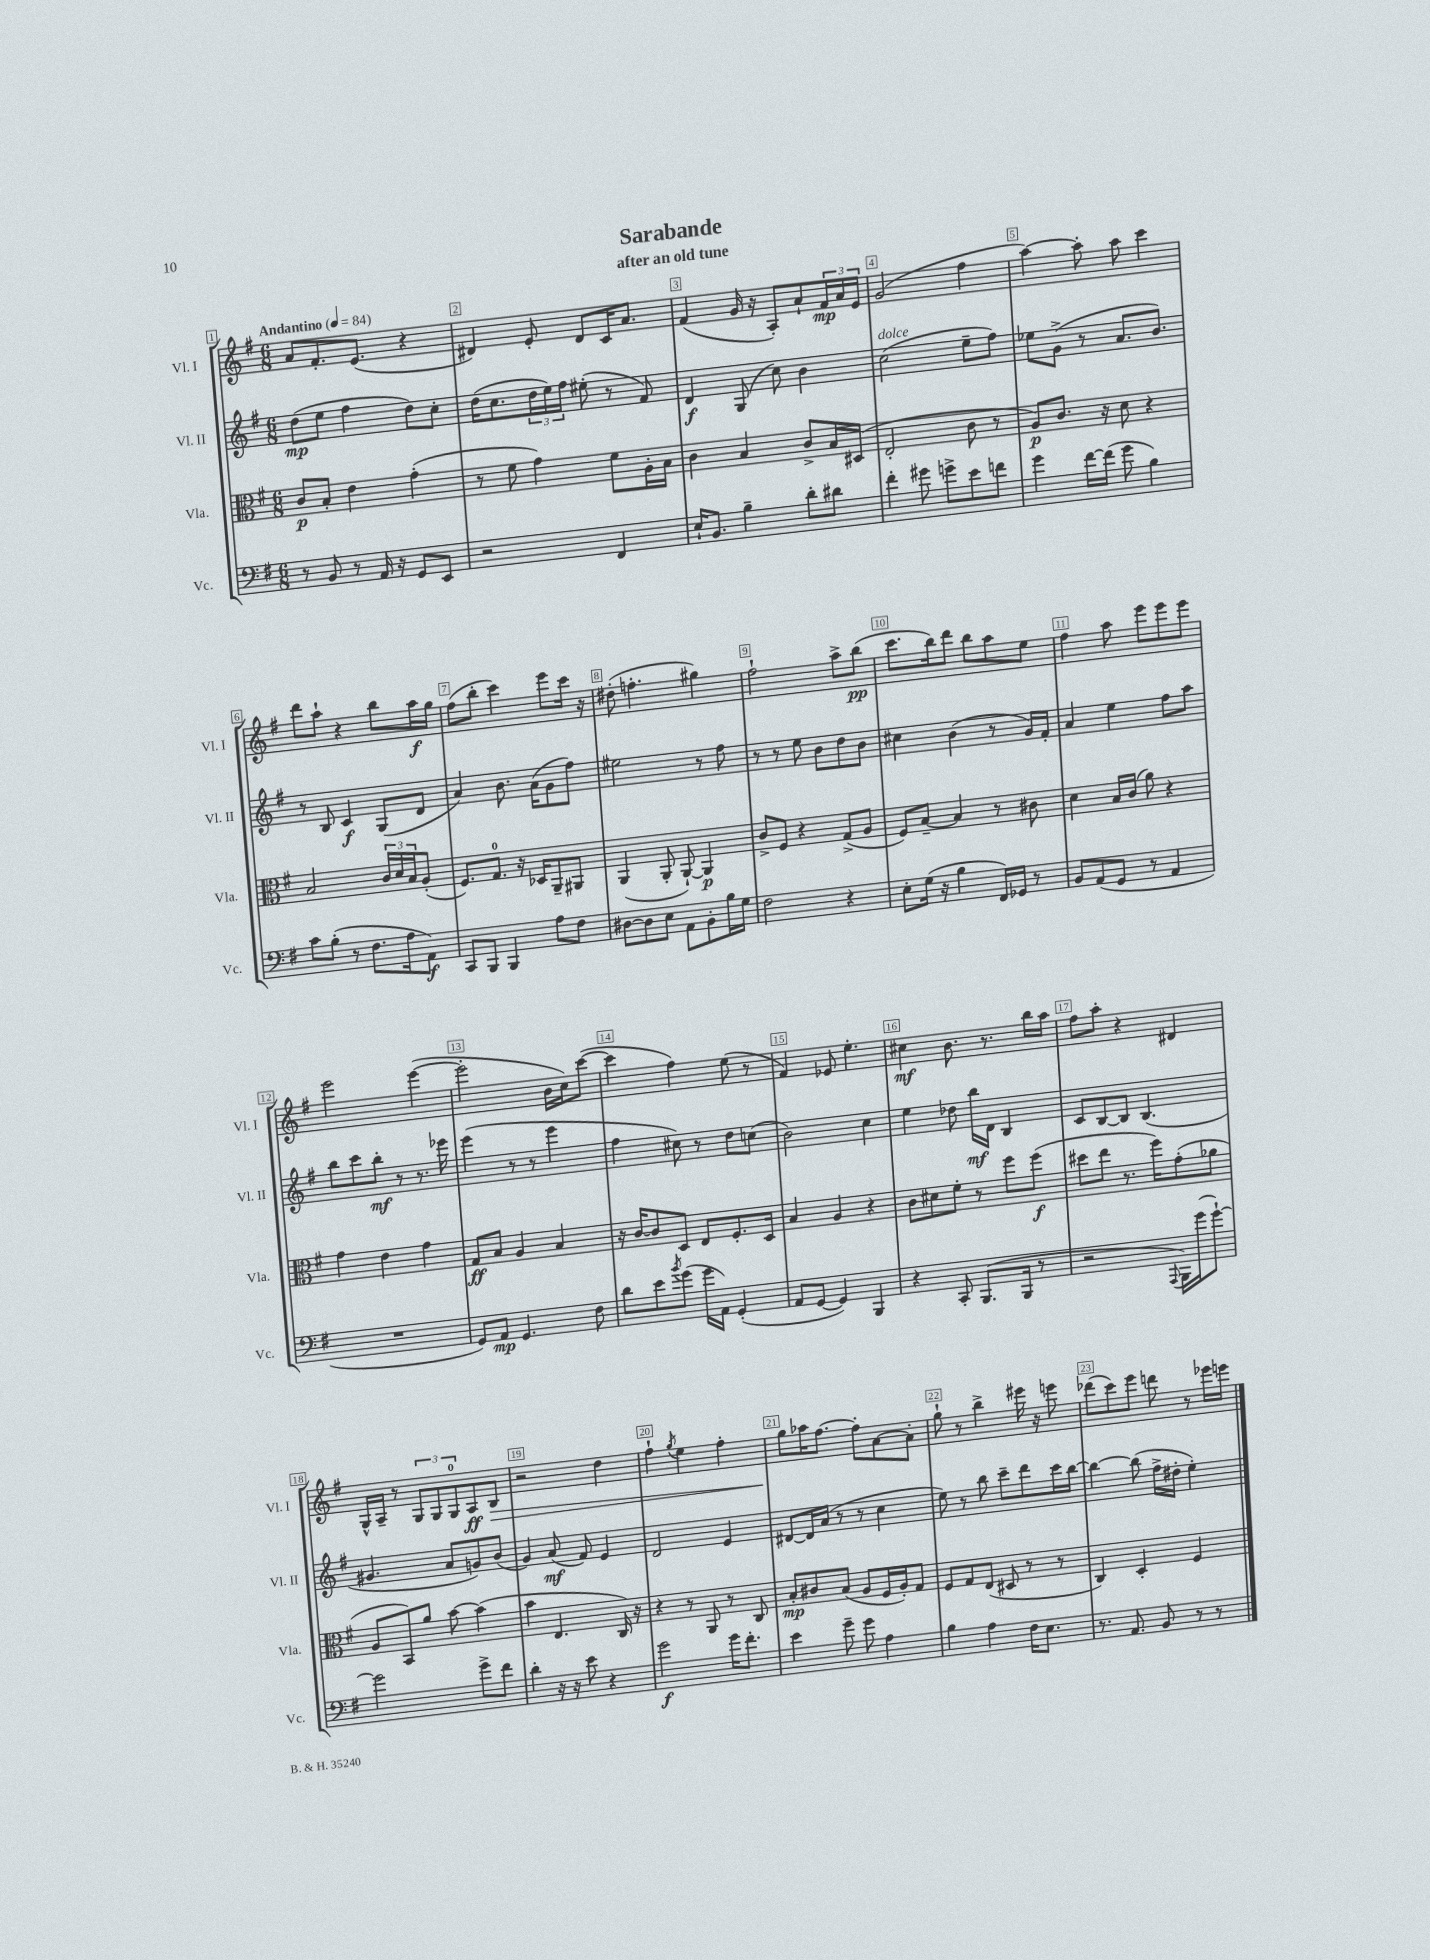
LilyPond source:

\header { title = "Sarabande" subtitle = "after an old tune" }
<<
\new StaffGroup <<
\new Staff = "s0" \with { instrumentName = "Vl. I" shortInstrumentName = "Vl. I" } {
    \clef treble \key g \major \numericTimeSignature \time 6/8 \tempo "Andantino" 4 = 84
    a'8 fis'8.-. e'8.( r4 |
    dis'4) e'8-. dis'8 c'16 a'8. |
    fis'4( g'16 r16 a8-.) a'8-! \tuplet 3/2 { fis'16\mp a'16 e'16 } |
    g'2( fis''4 |
    a''4~) a''8-. a''8 c'''4 |
    d'''8 a''8-! r4 b''8 a''16\f g''16 |
    fis''8( b''8-. c'''4) e'''8 c'''16 r16 |
    dis''8-.( f''4.-. gis''4) |
    fis''2-! a''8-> b''8\pp( |
    c'''8. b''16) d'''8 b''8 a''8 e''8 |
    fis''4 a''8 e'''8 e'''8 e'''8 |
    e'''2 e'''4~( |
    e'''2-. b'16 c''16) c'''8~( |
    c'''4 fis''4) e''8( r8 |
    fis'4) ees'8 e''4.-. |
    cis''4\mf b'8. r8. b''16 a''16 |
    fis''8 a''8-. r4 dis'4 |
    g16-^ a16-- r8 \tuplet 3/2 { g8 g8 g8-0 } a8\ff b8\> |
    r2 d''4 |
    fis''4-! \acciaccatura { g''8 } e''4 fis''4-. |
    g''8\! aes''16 fis''8.~ fis''8-. a'8~ a'8-. |
    g''8-! r8 b''4-> eis'''16 r16 e'''8 |
    des'''8( c'''8) e'''8 d'''8 r8 ees'''16 e'''16 \bar "|." |
}
\new Staff = "s1" \with { instrumentName = "Vl. II" shortInstrumentName = "Vl. II" } {
    \clef treble \key g \major \numericTimeSignature \time 6/8
    d''8\mp( e''8 fis''4 d''8) c''8-. |
    d''16( c''8. \tuplet 3/2 { d''16 e''16) fis''16 } eis''8-.( r8 fis'8) |
    d'4\f g8( c''8) b'4 |
    c''2^\markup { \italic "dolce" }( e''8-- fis''8) |
    ees''8 g'8->( r8 a'8. b'8.) |
    r8 b8 c'4\f g8( d'8 |
    a'4) b'8. a'16( g'8 fis''8) |
    eis''2 r8 fis''8 |
    r8 r8 e''8 b'8 d''8 b'8 |
    cis''4 b'4( r8 g'16) fis'16-. |
    a'4 e''4 fis''8 a''8 |
    b''8 c'''8 b''8-.\mf r8 r8. ees'''16 |
    e'''4( r8 r8 e'''4 |
    fis''4 cis''8) r8 d''8 c''8( |
    b'2) c''4 |
    e''4 des''8 b''16\mf d'16 b4 |
    c'8 b8~ b8 b4.( |
    gis'4. a'8 g'8) b'8( |
    g'4) a'8\mf( fis'8) e'4 |
    d'2 e'4 |
    dis'8~ dis'16 a'16( r8 r8 c''4 |
    e''8) r8 b''8 c'''8-- d'''8 c'''16 b''16~ |
    b''4~ b''8( fis''16-> dis''16-. e''4-.) \bar "|." |
}
\new Staff = "s2" \with { instrumentName = "Vla." shortInstrumentName = "Vla." } {
    \clef alto \key g \major \numericTimeSignature \time 6/8
    c'8\p b8-. e'4 g'4-.( |
    r8 fis'8 g'4) fis'8 a16-. b16 |
    c'4 b4 c'8-> b16 dis16( |
    e2-. c'8 r8 |
    a8\p) c'8. r16 d'8 r4 |
    b2 \tuplet 3/2 { c'16 d'16 b16 } a8-.( |
    fis8.) g8.-0 r16 des16 a,8-- ais,8 |
    a,4( a,8-. a,8~-!) a,4\p |
    c'8-> fis8 r4 g8->( a8 |
    fis8) b8~-- b4 r8 cis'8 |
    d'4 b16 c'16( a'8) r4 |
    g'4 e'4 g'4 |
    g8\ff b8 a4 b4 |
    r16 c'16~ c'8 d8 e8 fis8.-. d16 |
    b4 a4 r4 |
    c'8 dis'8 fis'8-. r8 fis''8 fis''8\f( |
    dis''8 e''8 r8. fis''16) g'8-.( aes'8 |
    a8 b,8) a'8 b'8~ b'4( |
    b'4 e4. c16) r16 |
    r4 r8 a,8 r8 c8 |
    b8-.\mp cis'8 b8( a8 fis16 a16-.) g8 |
    fis8 g8 e8( dis8 r8 r8 |
    c4) d4-. fis4 \bar "|." |
}
\new Staff = "s3" \with { instrumentName = "Vc." shortInstrumentName = "Vc." } {
    \clef bass \key g \major \numericTimeSignature \time 6/8
    r8 b,8 r8 a,16 r16 g,8 e,8 |
    r2 fis,4 |
    e16-! b,8. b4-- d'8-. dis'8 |
    fis'4-. gis'8 g'8-> e'8 f'8 |
    g'4 fis'16~ fis'16( g'8 b4) |
    c'8 b8-.( r8 fis8. a16 a,8\f) |
    c,8 b,,8 b,,4 a8 fis8 |
    dis8~ dis8 e8 a,8 b,8-. b16 g16 |
    fis2 r4 |
    e8-. g16( r16 b4 fis,16) ges,16 r8 |
    b,8 a,8( g,8 r8 a,4 |
    R2. |
    g,8) a,8\mp g,4. fis8 |
    d'8 e'8 \acciaccatura { b'8 } g'8( g'16 a,16) g,4-.( |
    a,8 g,8~ g,4) b,,4 |
    r4 c,8-. b,,8.( b,,16 r8 |
    r2 \appoggiatura { a,,8 } b,,16) g'16( g'8~-!) |
    g'2 g'8-> fis'8 |
    d'4-. r16 r16 e'8 r4 |
    g'2\f g'16 fis'8.-. |
    e'4 g'8-- g'8 a4 |
    b4 a4 fis16 e8. |
    r8. a,8. b,8 r8 r8 \bar "|." |
}
>>
>>
\layout { \context { \Score \override BarNumber.break-visibility = ##(#f #t #t) barNumberVisibility = #all-bar-numbers-visible \override BarNumber.stencil = #(make-stencil-boxer 0.1 0.3 ly:text-interface::print) } }
